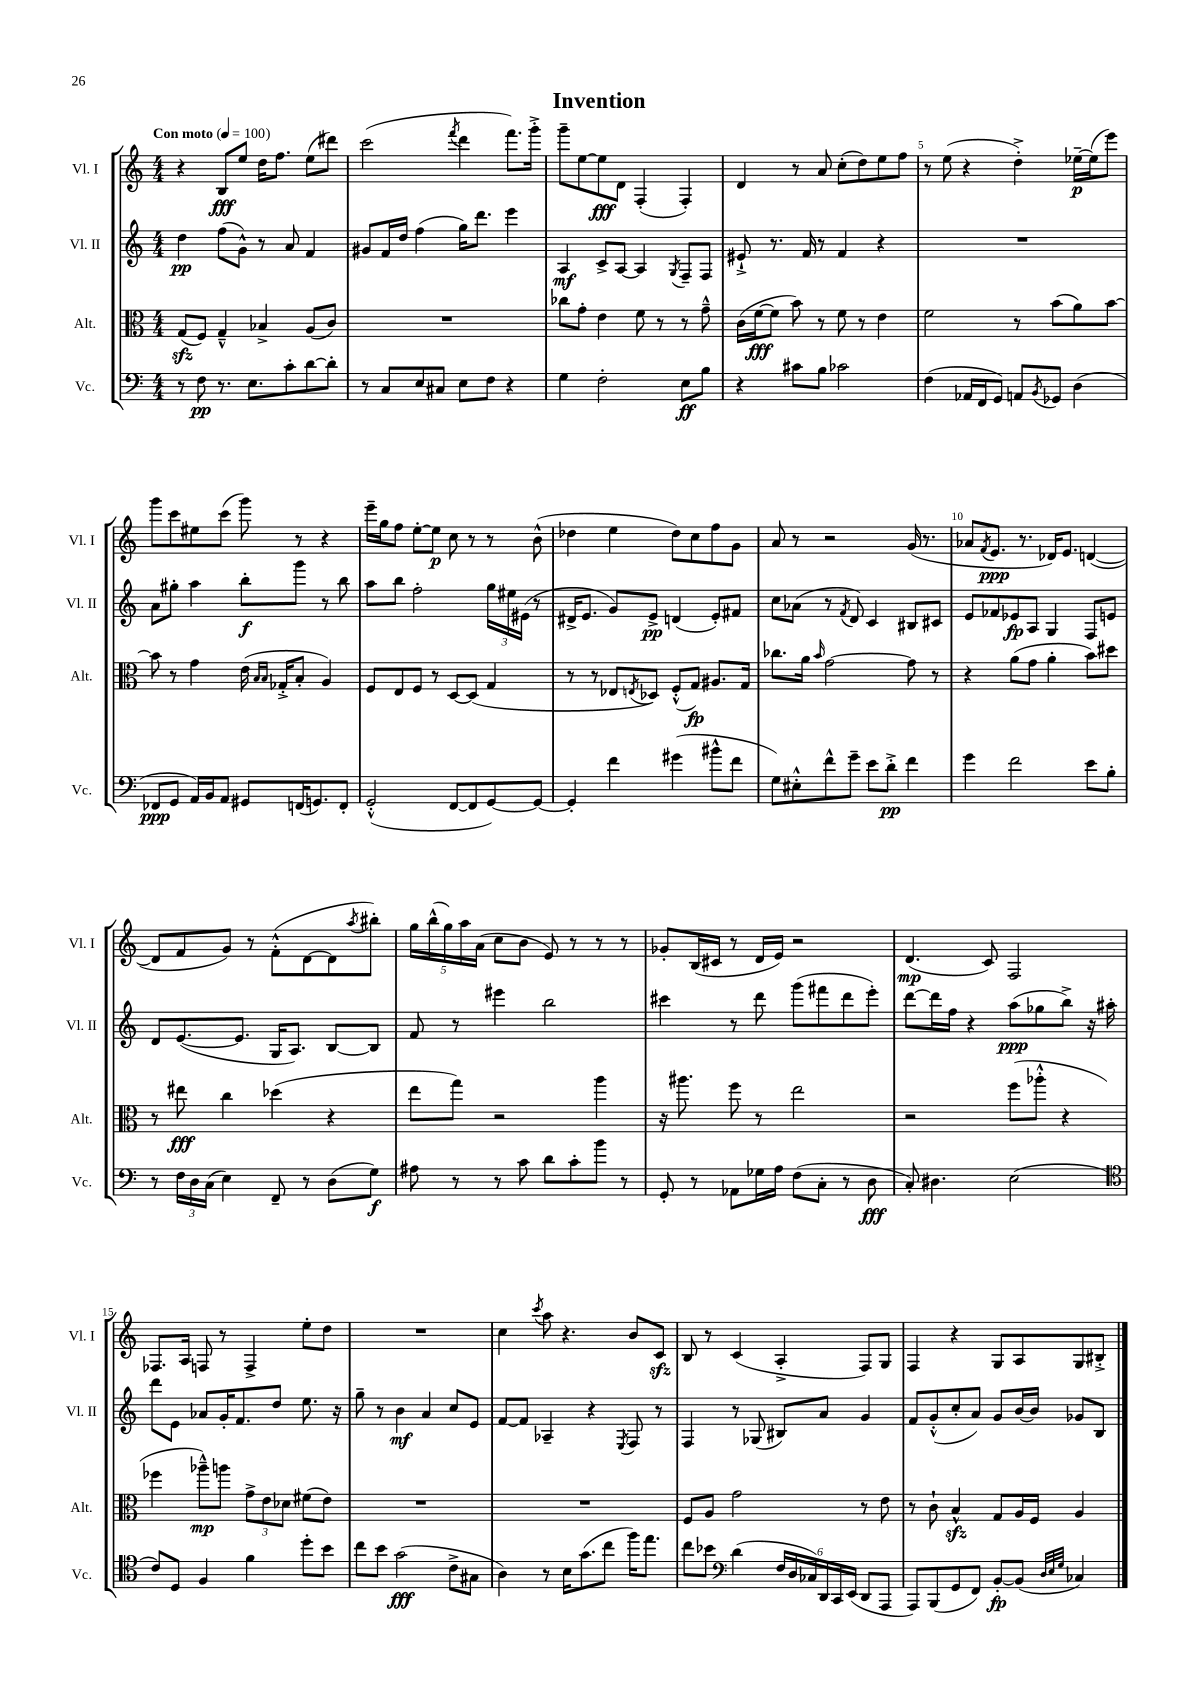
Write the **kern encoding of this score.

**kern	**dynam	**kern	**dynam	**kern	**dynam	**kern	**dynam
*part4	*part4	*part3	*part3	*part2	*part2	*part1	*part1
*staff4	*staff4	*staff3	*staff3	*staff2	*staff2	*staff1	*staff1
*I"Vc.	*	*I"Alt.	*	*I"Vl. II	*	*I"Vl. I	*
*I'Vc.	*	*I'Alt.	*	*I'Vl. II	*	*I'Vl. I	*
*clefF4	*	*clefC3	*	*clefG2	*	*clefG2	*
*k[]	*	*k[]	*	*k[]	*	*k[]	*
*M4/4	*	*M4/4	*	*M4/4	*	*M4/4	*
*MM100	*	*MM100	*	*MM100	*	*MM100	*
=1	=1	=1	=1	=1	=1	=1	=1
!	!	!	!	!	!	!LO:TX:a:B:t=Con moto	!
8r	.	(8Gzz/L	.	4dd\	pp	4r	.
8F\	pp	8F/J)	.	.	.	.	.
8.r	.	4G~^^/	.	(8ff\L	.	8B/L	fff
.	.	.	.	8g^^\J)	.	8ee/J	.
8.E\L	.	.	.	.	.	.	.
.	.	4B-X^/	.	8r	.	16dd\KL	.
.	.	.	.	.	.	8.ff\J	.
8c'\	.	.	.	8a/	.	.	.
[8d\	.	(8A/L	.	4f/	.	(8ee\L	.
8d'\J]	.	8c/J)	.	.	.	8ddd#X\J)	.
=2	=2	=2	=2	=2	=2	=2	=2
8r	.	1r	.	8g#X/L	.	(2ccc\	.
8C/L	.	.	.	16f/L	.	.	.
.	.	.	.	16dd/JJ	.	.	.
8E/	.	.	.	(4ff\	.	.	.
8C#X/J	.	.	.	.	.	.	.
.	.	.	.	.	.	8qfff/	.
8E\L	.	.	.	16gg\KL)	.	4ddd\	.
.	.	.	.	8.ddd\J	.	.	.
8F\J	.	.	.	.	.	.	.
4r	.	.	.	4eee\	.	8.fff\L)	.
.	.	.	.	.	.	16ggg'^\Jk	.
=3	=3	=3	=3	=3	=3	=3	=3
4G\	.	8cc-X\L	.	4A/	mf	8ggg~\L	.
.	.	8g'\J	.	.	.	[8ee\	.
2F'\	.	4e\	.	8c^/L	.	8ee\]	fff
.	.	.	.	[8A/J	.	8d\J	.
.	.	8f\	.	4A/]	.	(4F'/	.
.	.	8r	.	.	.	.	.
.	.	.	.	8qG/	.	.	.
8E\L	ff	8r	.	8F~/L	.	4F'/)	.
8B\J	.	8g~^^\	.	8F/J	.	.	.
=4	=4	=4	=4	=4	=4	=4	=4
4r	.	(16c\LL	.	8e#X`^/	.	4d/	.
.	.	[16f\J	fff	.	.	.	.
.	.	8f\J]	.	8.r	.	.	.
8c#X\L	.	8b\)	.	.	.	8r	.
.	.	.	.	16f/	.	.	.
8B\J	.	8r	.	8r	.	8a/	.
2c-X\	.	8f\	.	4f/	.	(8cc'\L	.
.	.	8r	.	.	.	8dd\)	.
.	.	4e\	.	4r	.	8ee\	.
.	.	.	.	.	.	8ff\J	.
=5	=5	=5	=5	=5	=5	=5	=5
(4F\	.	2f\	.	1r	.	8r	.
.	.	.	.	.	.	(8ee\	.
16AA-X/LL	.	.	.	.	.	4r	.
16FF/J	.	.	.	.	.	.	.
8GG/J)	.	.	.	.	.	.	.
8AAn/L	.	8r	.	.	.	4dd'^\)	.
8qBB/	.	.	.	.	.	.	.
8GG-X/J	.	(8b\L	.	.	.	.	.
(4D\	.	8a\)	.	.	.	[16ee-X~\LL	p
.	.	.	.	.	.	(16ee-\J]	.
.	.	[8b\J	.	.	.	8eee\J)	.
!!LO:LB:g=z
=6	=6	=6	=6	=6	=6	=6	=6
8FF-X/L	ppp	8b\]	.	8a\L	.	8ggg\L	.
8GG/J	.	8r	.	8gg#X'\J	.	8ccc\	.
16AA/LL)	.	4g\	.	4aa\	.	8ee#X\	.
16BB/J	.	.	.	.	.	.	.
8AA/J	.	.	.	.	.	(8ccc\J	.
8GG#X/L	.	(16e\	.	8bb'\L	f	8ggg\)	.
.	.	16qqB/LL	.	.	.	.	.
.	.	16qqB/JJ	.	.	.	.	.
.	.	16G-X'^/KL	.	.	.	.	.
(16FFn/K	.	8B'/J	.	8ggg\J	.	8r	.
8.GGn/)	.	.	.	.	.	.	.
.	.	4A/)	.	8r	.	4r	.
8FF'/J	.	.	.	8bb\	.	.	.
=7	=7	=7	=7	=7	=7	=7	=7
(2GG'^^/	.	8F/L	.	8aa\L	.	16eee~\LL	.
.	.	.	.	.	.	16gg\J	.
.	.	8E/	.	8bb\J	.	8ff\J	.
.	.	8F/J	.	2ff'\	.	[8ee'\L	.
.	.	8r	.	.	.	8ee\J]	p
[8FF/L	.	[8D/L	.	.	.	8cc\	.
8FF/]	.	(8D/J]	.	.	.	8r	.
[8GG/)	.	4G/	.	24gg\LL	.	8r	.
.	.	.	.	24ee#X\	.	.	.
.	.	.	.	(24e#X\JJ	.	.	.
8GG/J_	.	.	.	8r	.	(8b^^\	.
=8	=8	=8	=8	=8	=8	=8	=8
4GG'/]	.	8r	.	16d#X^/KL	.	4dd-X\	.
.	.	.	.	8.e/J	.	.	.
.	.	8r	.	.	.	.	.
4f\	.	8E-X/L	.	8g/L)	.	4ee\	.
.	.	8qEn/	.	.	.	.	.
.	.	8D-X/J)	.	8e^/J	pp	.	.
(4g#X\	.	(8F'^^/L	.	(4dn/	.	8dd-\L)	.
.	.	8G/J)	fp	.	.	8cc\	.
8b#X^^\L	.	8.A#X/L	.	8e'/L)	.	8ff\	.
8f\J	.	.	.	8f#X/J	.	8g\J	.
.	.	16G/Jk	.	.	.	.	.
=9	=9	=9	=9	=9	=9	=9	=9
8G\L)	.	8.cc-X\L	.	8cc\L	.	8a/	.
8E#X'^^\	.	.	.	(8a-X\J	.	8r	.
.	.	16a\Jk	.	.	.	.	.
.	.	16qqb/	.	.	.	.	.
8f^^\	.	[2g\	.	8r	.	2r	.
.	.	.	.	8qf/	.	.	.
8g~\J	.	.	.	8d/)	.	.	.
8e\L	.	.	.	4c/	.	.	.
8d'^\J	pp	.	.	.	.	.	.
4f\	.	8g\]	.	8B#X/L	.	(16g/	.
.	.	.	.	.	.	8.r	.
.	.	8r	.	8c#X/J	.	.	.
=10	=10	=10	=10	=10	=10	=10	=10
4g\	.	4r	.	8e/L	.	8a-X/L	.
.	.	.	.	.	.	8qf/	.
.	.	.	.	8f-X/	.	8.e/J	ppp
2f\	.	(8a\L	.	8e-X/	fp	.	.
.	.	.	.	.	.	8.r	.
.	.	8g\J	.	8A/J	.	.	.
.	.	4a'\	.	4G/	.	16d-X/KL)	.
.	.	.	.	.	.	8.e/J	.
8e\L	.	8b\L)	.	8F/L	.	([4dn/	.
8B'\J	.	8dd#X\J	.	8en/J	.	.	.
!!LO:LB:g=z
=11	=11	=11	=11	=11	=11	=11	=11
8r	.	8r	.	8d/L	.	8d/L]	.
24F\LL	.	8ee#X\	fff	([8.e/	.	8f/	.
24D\	.	.	.	.	.	.	.
(24C\JJ	.	.	.	.	.	.	.
4E\)	.	4cc\	.	.	.	8g/J)	.
.	.	.	.	8.e/J]	.	.	.
.	.	.	.	.	.	8r	.
8FF~/	.	(4dd-X\	.	16G/KL	.	(8f'^^\L	.
.	.	.	.	8.A/J)	.	.	.
8r	.	.	.	.	.	[8d\	.
(8D\L	.	4r	.	[8B/L	.	8d\]	.
.	.	.	.	.	.	8qaa/	.
8G\J)	f	.	.	8B/J]	.	8bb#X'\J)	.
=12	=12	=12	=12	=12	=12	=12	=12
8A#X\	.	8ee\L	.	8f/	.	20gg\LL	.
.	.	.	.	.	.	(20bb^^\	.
.	.	.	.	.	.	20gg\)	.
8r	.	8gg\J)	.	8r	.	.	.
.	.	.	.	.	.	20aa\	.
.	.	.	.	.	.	(20a\JJ	.
8r	.	2r	.	4eee#X\	.	8cc\L	.
8c\	.	.	.	.	.	8b\J	.
8d\L	.	.	.	2bb\	.	8e/)	.
8c'\	.	.	.	.	.	8r	.
8b\J	.	4aa\	.	.	.	8r	.
8r	.	.	.	.	.	8r	.
=13	=13	=13	=13	=13	=13	=13	=13
8GG'/	.	16r	.	4ccc#X\	.	8g-X'/L	.
.	.	8.aa#X\	.	.	.	.	.
8r	.	.	.	.	.	(16B/L	.
.	.	.	.	.	.	16c#X/JJ	.
8AA-X\L	.	8ff\	.	8r	.	8r	.
16G-X\L	.	8r	.	8ddd\	.	16d/LL	.
16A\JJ	.	.	.	.	.	16e/JJ)	.
(8F\L	.	2ee\	.	(8ggg\L	.	2r	.
8C'\J	.	.	.	8fff#X\	.	.	.
8r	.	.	.	8ddd\	.	.	.
8D\	fff	.	.	8eee'\J)	.	.	.
=14	=14	=14	=14	=14	=14	=14	=14
8C'/)	.	2r	.	[8ddd\L	.	(4.d/	mp
4.D#X\	.	.	.	16ddd\L]	.	.	.
.	.	.	.	16ff\JJ	.	.	.
.	.	.	.	4r	.	.	.
.	.	.	.	.	.	8c/)	.
(2E\	.	(8ff\L	.	(8aa\L	ppp	2F/	.
.	.	8aa-X'^^\J	.	8gg-X\	.	.	.
.	.	4r	.	8bb^\J)	.	.	.
.	.	.	.	16r	.	.	.
.	.	.	.	16aa#X'\	.	.	.
!!LO:LB:g=z
=15	=15	=15	=15	=15	=15	=15	=15
*clefC4	*	*	*	*	*	*	*
8c/L)	.	4ff-X\	.	8ddd\L	.	8.F-X/L	.
8D/J	.	.	.	8e\J	.	.	.
.	.	.	.	.	.	16A/Jk	.
4F/	.	8aa-X~^^\L)	mp	8a-X/L	.	8Fn/	.
.	.	8aan\J	.	16g'/K	.	8r	.
.	.	.	.	8.f/	.	.	.
4f\	.	12g^\L	.	.	.	4F^/	.
.	.	12e\	.	.	.	.	.
.	.	.	.	8dd/J	.	.	.
.	.	12d-X\J	.	.	.	.	.
8dd'\L	.	(8f#X\L	.	8.ee\	.	8ee'\L	.
8b\J	.	8e\J)	.	.	.	8dd\J	.
.	.	.	.	16r	.	.	.
=16	=16	=16	=16	=16	=16	=16	=16
8cc\L	.	1r	.	8gg~\	.	1r	.
8b\J	.	.	.	8r	.	.	.
(2g\	fff	.	.	4b\	mf	.	.
.	.	.	.	4a/	.	.	.
8c^\L	.	.	.	8cc/L	.	.	.
8G#X\J	.	.	.	8e/J	.	.	.
=17	=17	=17	=17	=17	=17	=17	=17
4A\)	.	1r	.	[8f/L	.	4cc\	.
.	.	.	.	8f/J]	.	.	.
.	.	.	.	.	.	8qccc/	.
8r	.	.	.	4A-X~/	.	8aa\	.
16B\KL	.	.	.	.	.	4.r	.
(8.g\	.	.	.	.	.	.	.
.	.	.	.	4r	.	.	.
8cc\J	.	.	.	.	.	.	.
.	.	.	.	8qE/	.	.	.
16ff\KL)	.	.	.	8F/	.	8b/L	.
8.ee\J	.	.	.	.	.	.	.
.	.	.	.	8r	.	8czz/J	.
=18	=18	=18	=18	=18	=18	=18	=18
8cc\L	.	8F/L	.	4F/	.	8B/	.
8b-X\J	.	8A/J	.	.	.	8r	.
*clefF4	*	*	*	*	*	*	*
(4d\	.	2g\	.	8r	.	(4c/	.
.	.	.	.	(8G-X/	.	.	.
24F/LL	.	.	.	8B#X/L)	.	4A'^/	.
24D/	.	.	.	.	.	.	.
24C-X/)	.	.	.	.	.	.	.
24DD/	.	.	.	8a/J	.	.	.
24CC/	.	.	.	.	.	.	.
(24EE/JJ	.	.	.	.	.	.	.
8DD/L	.	8r	.	4g/	.	8F/L)	.
8AAA/J	.	8e\	.	.	.	8G/J	.
=19	=19	=19	=19	=19	=19	=19	=19
8AAA/L)	.	8r	.	8f/L	.	4F/	.
(8BBB/	.	8c`\	.	(8g'^^/	.	.	.
8GG/	.	4Bzz^^/	.	8cc'/	.	4r	.
8FF/J)	.	.	.	8a/J)	.	.	.
[8BB'/L	fp	8G/L	.	8g/L	.	8G/L	.
(8BB/J]	.	16A/L	.	[16b/L	.	8A/	.
.	.	16F/JJ	.	16b/JJ]	.	.	.
32qqD/LLL	.	.	.	.	.	.	.
32qqE/	.	.	.	.	.	.	.
32qqG/JJJ	.	.	.	.	.	.	.
4C-X/)	.	4A/	.	8g-X/L	.	8G/	.
.	.	.	.	8B/J	.	8B#X'^/J	.
==	==	==	==	==	==	==	==
*-	*-	*-	*-	*-	*-	*-	*-
